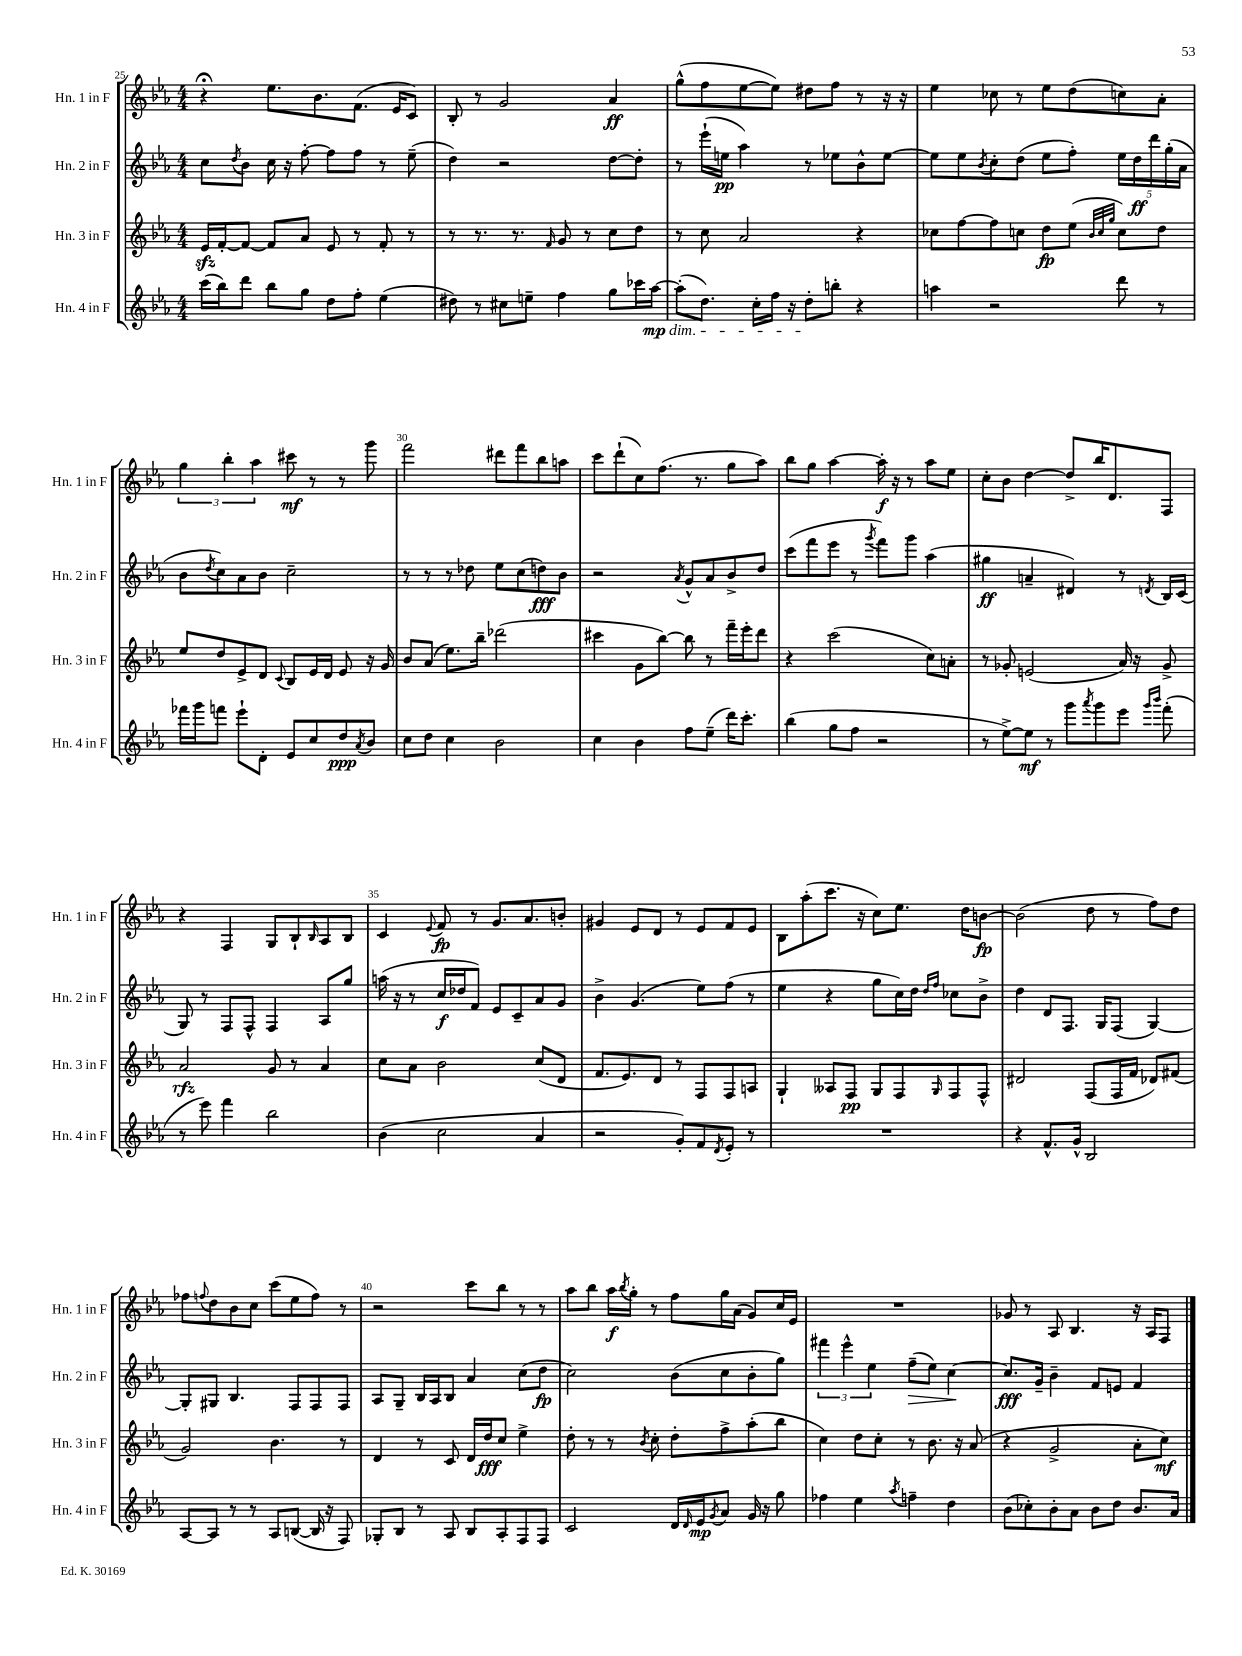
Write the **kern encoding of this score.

**kern	**kern	**kern	**kern
*staff4	*staff3	*staff2	*staff1
*clefG2	*clefG2	*clefG2	*clefG2
*k[b-e-a-]	*k[b-e-a-]	*k[b-e-a-]	*k[b-e-a-]
*M4/4	*M4/4	*M4/4	*M4/4
(16ccc	16e-	8cc	4r;
16bb-)	[16f'	.	.
.	.	8qdd	.
8ddd	8f_	8b-	.
8bb-	8f]	16cc	8.ee-
.	.	16r	.
8gg	8a-	[8ff'	.
.	.	.	8.b-
8dd	8e-	8ff]	.
8ff'	8r	8ff	(8.f
(4ee-	8f'	8r	.
.	.	.	16e-
.	8r	(8ee-~	8c)
=	=	=	=
8dd#)	8r	4dd)	8B-'
8r	8.r	.	8r
8cc#	.	2r	2g
.	8.r	.	.
8ee~	.	.	.
.	16qqf	.	.
4ff	8g	.	.
.	8r	.	.
8gg	8cc	[8dd	4a-
16ccc-	8dd	8dd']	.
[16aa-	.	.	.
=	=	=	=
(8aa-']	8r	8r	(8gg^^
8.dd)	8cc	(16eee-`	8ff
.	.	16ee	.
.	2a-	4aa-)	[8ee-
16cc'	.	.	.
16ff	.	.	8ee-])
16r	.	.	.
8dd'	.	8r	8dd#
8bb'	.	8ee-	8ff
4r	4r	8b-^^	8r
.	.	[8ee-	16r
.	.	.	16r
=	=	=	=
4aa	8cc-	8ee-]	4ee-
.	[8ff	8ee-	.
.	.	8qb-	.
2r	8ff]	8cc'	8cc-
.	8cc	(8dd	8r
.	8dd	8ee-	8ee-
.	(8ee-	8ff')	(8dd
.	32qqb-	.	.
.	32qqcc	.	.
.	32qqgg	.	.
8ddd	8cc)	20ee-	8cc)
.	.	20dd	.
.	.	20ddd	.
8r	8dd	.	8a-'
.	.	(20gg'	.
.	.	20a-	.
=	=	=	=
16fff-	8ee-	8b-	6gg
16ggg	.	.	.
.	.	8qdd	.
8fff	8dd	8cc)	.
.	.	.	6bb-'
8eee-`	8e-^	8a-	.
.	.	.	6aa-
8d'	8d	8b-	.
.	8qqc	.	.
8e-	8B-	2cc~	8ccc#
8cc	16e-	.	8r
.	16d	.	.
8dd	8e-	.	8r
8qa-	.	.	.
8b-	16r	.	8ggg
.	16g	.	.
=	=	=	=
8cc	8b-	8r	2fff
8dd	(8a-	8r	.
4cc	8.ee-)	8r	.
.	.	8dd-	.
.	16bb-~	.	.
2b-	(2ddd-	8ee-	8ddd#
.	.	(8cc	8fff
.	.	8dd)	8bb-
.	.	8b-	8aa
=	=	=	=
4cc	4ccc#	2r	8ccc
.	.	.	(8ddd`
4b-	8g	.	8cc)
.	[8bb-)	.	(8.ff
.	.	8qa-	.
8ff	8bb-]	8g^^	.
.	.	.	8.r
(8ee-~	8r	8a-	.
16ddd)	16fff~	8b-^	8gg
8.ccc'	16eee-'	.	.
.	8ddd	8dd	8aa-)
=	=	=	=
(4bb-	4r	(8ccc	8bb-
.	.	8fff	8gg
8gg	(2ccc	8eee-	[4aa-
8ff	.	8r	.
.	.	8qggg	.
2r	.	8fff)	16aa-']
.	.	.	16r
.	.	8ggg	8r
.	8cc)	(4aa-	8aa-
.	8a'	.	8ee-
=	=	=	=
8r	8r	4gg#	8cc'
[8ee-^)	8g-'	.	8b-
8ee-]	(2e	4a~	[4dd
8r	.	.	.
8ggg	.	4d#)	8dd^]
8qaaa-	.	.	.
8ggg	.	.	16bb-
.	.	.	8.d
8eee-	16a-)	8r	.
.	16r	.	.
16qqggg	.	.	.
16qqbbb-	.	8qd	.
(8fff'	8g-^	16B-	8F
.	.	(16c	.
=	=	=	=
8r	2a-	8G)	4r
8eee-)	.	8r	.
4fff	.	8F	4F
.	.	8F^^	.
2bb-	8g	4F	8G
.	8r	.	8B-`
.	.	.	16qqB-
.	4a-	8A-	8A-
.	.	8gg	8B-
=	=	=	=
(4b-	8cc	(16aa	4c
.	.	16r	.
.	8a-	8r	.
.	.	.	8qqe-
2cc	2b-	16cc	8f
.	.	16dd-	.
.	.	8f)	8r
.	.	8e-	8.g
.	.	8c~	.
.	.	.	8.a-
4a-	(8cc	8a-	.
.	8d	8g	8b'
=	=	=	=
2r	8.f	4b-^	4g#
.	8.e-)	.	.
.	.	(4.g	8e-
.	8d	.	8d
8g')	8r	.	8r
8f	8F	8ee-)	8e-
8qd	.	.	.
8e-'	8F	(8ff	8f
8r	8A	8r	8e-
=	=	=	=
1r	4G`	4ee-	8B-
.	.	.	(8aa-'
.	8A--	4r	8.ccc
.	8F	.	.
.	.	.	16r
.	8G	8gg	8cc)
.	8F	16cc)	8.ee-
.	.	16dd	.
.	.	16qqdd	.
.	16qqG	16qqff	.
.	8F	8cc-	.
.	.	.	16dd
.	8F^^	8b-^	[8b
=	=	=	=
4r	2d#	4dd	(2b]
8.f^^	.	8d	.
.	.	8.F	.
16g^^	.	.	.
2B-	(8F	.	8dd
.	.	16G	.
.	16F	(8F	8r
.	16f	.	.
.	8d-)	[4G)	8ff)
.	(8f#	.	8dd
=	=	=	=
[8A-	2g)	8G']	8ff-
.	.	.	8qqff
8A-]	.	8G#	8dd
8r	.	4.B-	8b-
8r	.	.	8cc
8A-	4.b-	.	(8ccc
([8B	.	8F	8ee-
16B]	.	8F	8ff)
16r	.	.	.
8F)	8r	8F	8r
=	=	=	=
8G-'	4d	8A-	2r
8B-	.	8G~	.
8r	8r	16B-	.
.	.	16A-	.
8A-	8c	8B-	.
8B-	16d	4a-	8ccc
.	16dd	.	.
8A-'	8cc	.	8bb-
8F	4ee-^	(8cc	8r
8F	.	8dd	8r
=	=	=	=
2c	8dd'	2cc)	8aa-
.	8r	.	8bb-
.	8r	.	16aa-
.	.	.	8qbb-
.	.	.	16gg'
.	8qb-	.	.
.	8cc'	.	8r
16d	8dd'	(8b-	8ff
16qqd	.	.	.
16e-	.	.	.
8qg	.	.	.
8a-	8ff^	8cc	16gg
.	.	.	(16a-
16g	(8aa-'	8b-'	8g)
16r	.	.	.
8gg	8bb-	8gg)	16cc
.	.	.	16e-
=	=	=	=
4ff-	4cc)	6fff#	1r
.	.	6eee-^^	.
4ee-	8dd	.	.
.	.	6ee-	.
.	8cc'	.	.
8qaa-	.	.	.
4ff~	8r	(8ff~	.
.	8.b-	8ee-)	.
4dd	.	[4cc	.
.	16r	.	.
.	(8a-	.	.
=	=	=	=
(8b-	4r	8.cc]	8g-
8cc-')	.	.	8r
.	.	16g~	.
8b-'	2g^	4b-~	8A-
8a-	.	.	4.B-
8b-	.	8f	.
8dd	.	8e	.
8.b-	8a-'	4f	16r
.	.	.	16A-
.	8cc)	.	8F
16a-	.	.	.
==	==	==	==
*-	*-	*-	*-
